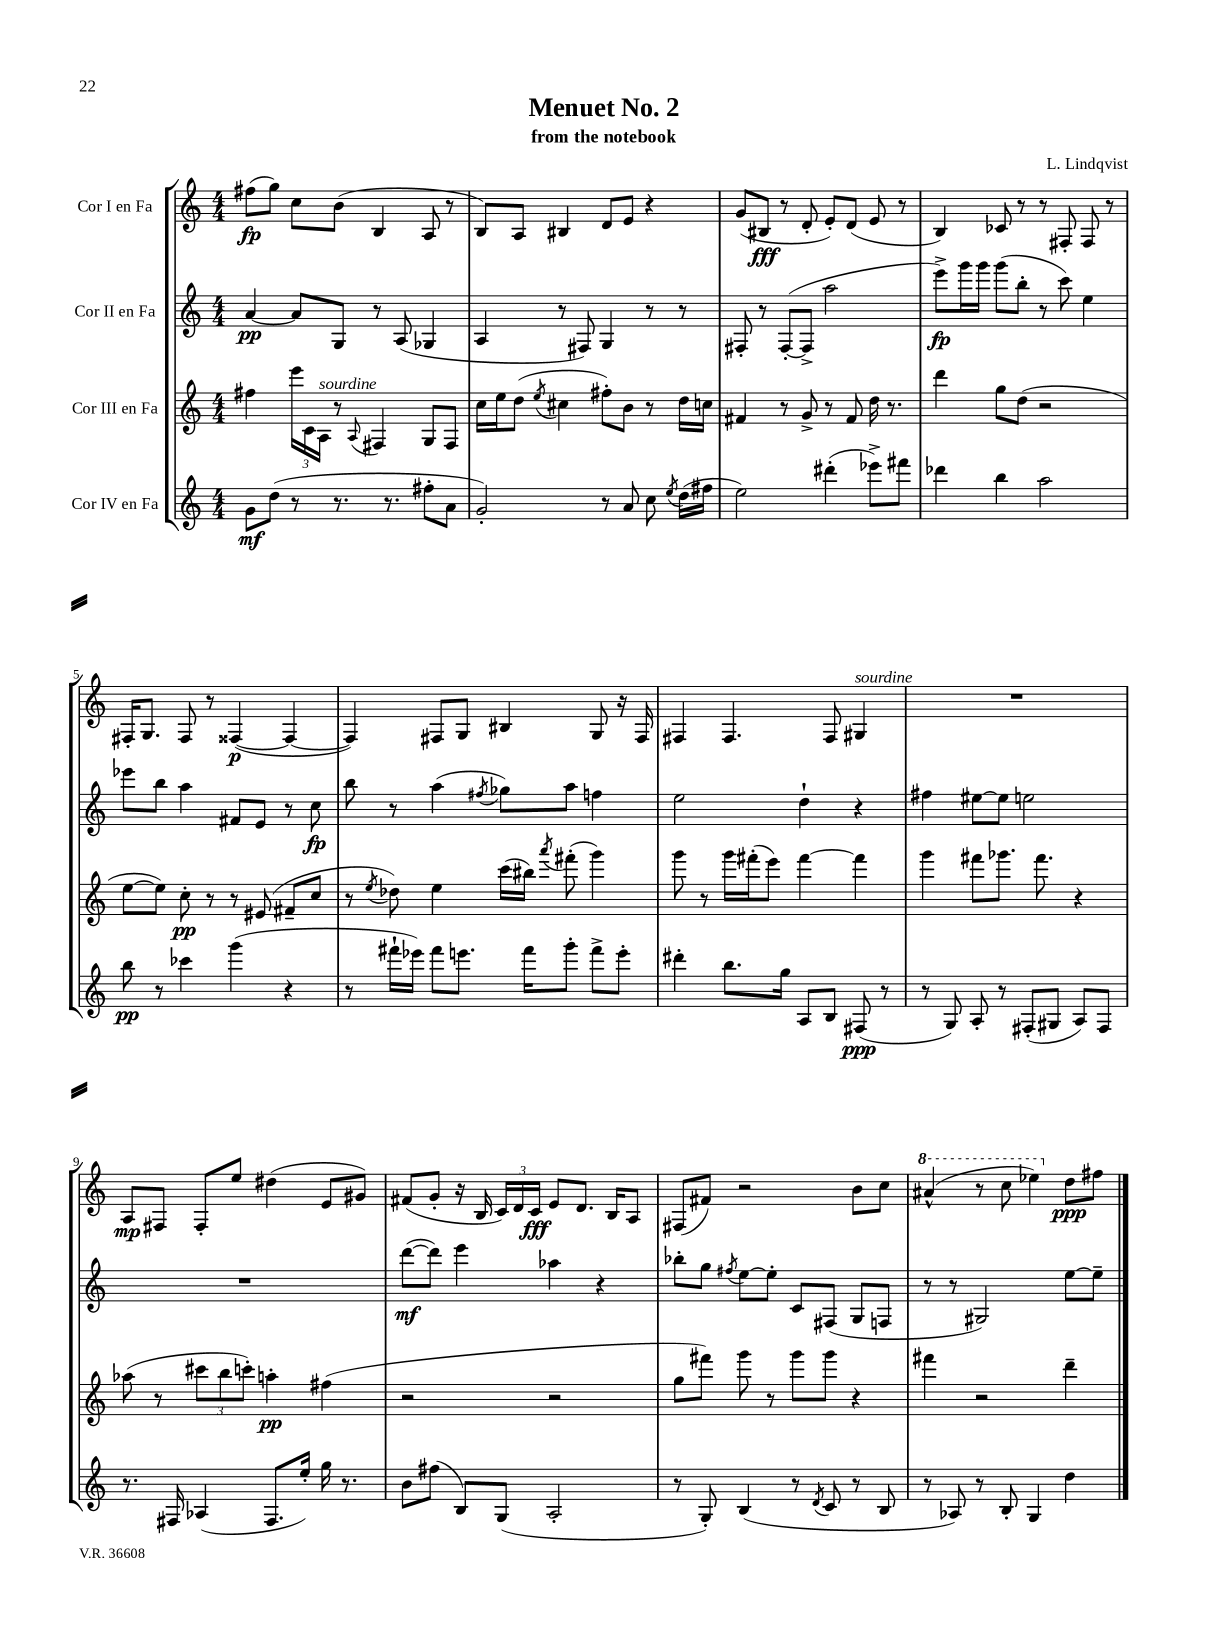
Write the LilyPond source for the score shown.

\header { title = "Menuet No. 2" composer = "L. Lindqvist" subtitle = "from the notebook" }
<<
\new StaffGroup <<
\new Staff = "s0" \with { instrumentName = "Cor I en Fa" } {
    \clef treble \key c \major \numericTimeSignature \time 4/4
    \autoBeamOff fis''8[\fp( g''8]) c''8[ b'8]( b4 a8 r8 |
    b8[) a8] bis4 d'8[ e'8] r4 |
    g'8[( bis8]\fff r8 d'8-. e'8[-.) d'8]( e'8 r8 |
    b4) ces'8 r8 r8 fis8-. fis8 r8 |
    fis16[-. g8.] fis8 r8 fisis4~\p( fisis4~ |
    fisis4) fis8[ g8] bis4 g8 r16 fis16 |
    fis4 fis4. fis8 gis4^\markup { \italic "sourdine" } |
    R1 |
    a8[\mp fis8] fis8[-. e''8] dis''4( e'8[ gis'8]) |
    fis'8[( g'8]-. r16 b16 \tuplet 3/2 { c'16[) d'16 c'16]\fff } e'8[ d'8.] b16[ a8] |
    fis8[( fis'8]) r2 b'8[ c''8] |
    \ottava #1 ais''4-^( r8 c'''8 ees'''4) \ottava #0 d''8[\ppp fis''8] \bar "|." |
}
\new Staff = "s1" \with { instrumentName = "Cor II en Fa" } {
    \clef treble \key c \major \numericTimeSignature \time 4/4
    \autoBeamOff a'4~\pp a'8[ g8] r8 a8( ges4 |
    a4 r8 fis8) g4 r8 r8 |
    fis8-. r8 fis8[~-.( fis8]-> a''2 |
    e'''8[->\fp) g'''16 g'''16] g'''8[( b''8]-. r8 c'''8) e''4 |
    ees'''8[ b''8] a''4 fis'8[ e'8] r8 c''8\fp |
    b''8 r8 a''4( \acciaccatura { fis''8 } ges''8[) a''8] f''4 |
    e''2 d''4-! r4 |
    fis''4 eis''8[~ eis''8] e''2 |
    R1 |
    d'''8[~\mf( d'''8]) e'''4 aes''4 r4 |
    bes''8[-. g''8] \acciaccatura { fis''8 } e''8[~ e''8]-. c'8[ fis8]( g8[ f8] |
    r8 r8 gis2) e''8[~ e''8]-- \bar "|." |
}
\new Staff = "s2" \with { instrumentName = "Cor III en Fa" } {
    \clef treble \key c \major \numericTimeSignature \time 4/4
    \autoBeamOff fis''4 \tuplet 3/2 { e'''16[ c'16 a16]^\markup { \italic "sourdine" } } r8 \appoggiatura { a8 } fis4 g8[ fis8] |
    c''16[ e''16 d''8]( \acciaccatura { e''8 } cis''4 fis''8[-.) b'8] r8 d''16[ c''16] |
    fis'4 r8 g'8-> r8 fis'8 d''16 r8. |
    d'''4 g''8[ d''8]( r2 |
    e''8[~ e''8]) c''8-.\pp r8 r8 eis'8( fis'8[-- c''8] |
    r8 \acciaccatura { e''8 } des''8) e''4 c'''16[( bis''16]) \acciaccatura { a'''8 } fis'''8-.( g'''4) |
    g'''8 r8 g'''16[ fis'''16-.( e'''8]) fis'''4~ fis'''4 |
    g'''4 fis'''8[ ges'''8.] fis'''8. r4 |
    aes''8( r8 \tuplet 3/2 { cis'''8[ b''8 c'''8]-.) } a''4-.\pp fis''4( |
    r2 r2 |
    g''8[ fis'''8]) g'''8 r8 g'''8[ g'''8] r4 |
    fis'''4 r2 d'''4-- \bar "|." |
}
\new Staff = "s3" \with { instrumentName = "Cor IV en Fa" } {
    \clef treble \key c \major \numericTimeSignature \time 4/4
    \autoBeamOff g'8[\mf d''8]( r8 r8. r8. fis''8[-. a'8] |
    g'2-.) r8 a'8 c''8 \acciaccatura { e''8 } d''16[( fis''16] |
    e''2) dis'''4-.( ees'''8[->) fis'''8] |
    des'''4 b''4 a''2 |
    b''8\pp r8 ces'''4 g'''4( r4 |
    r8 fis'''16[-! ees'''16]) fis'''8[ e'''8.] fis'''16[ g'''8]-. fis'''8[-> e'''8]-. |
    dis'''4-. b''8.[ g''16] a8[ b8] fis8\ppp( r8 |
    r8 g8) a8-. r8 fis8[-.( gis8] a8[) fis8] |
    r8. fis16 aes4( fis8.[ e''16]-.) g''16 r8. |
    b'8[ fis''8]( b8[) g8]( a2-. |
    r8 g8-.) b4( r8 \acciaccatura { d'8 } c'8 r8 b8 |
    r8 aes8) r8 b8-. g4 d''4 \bar "|." |
}
>>
>>
